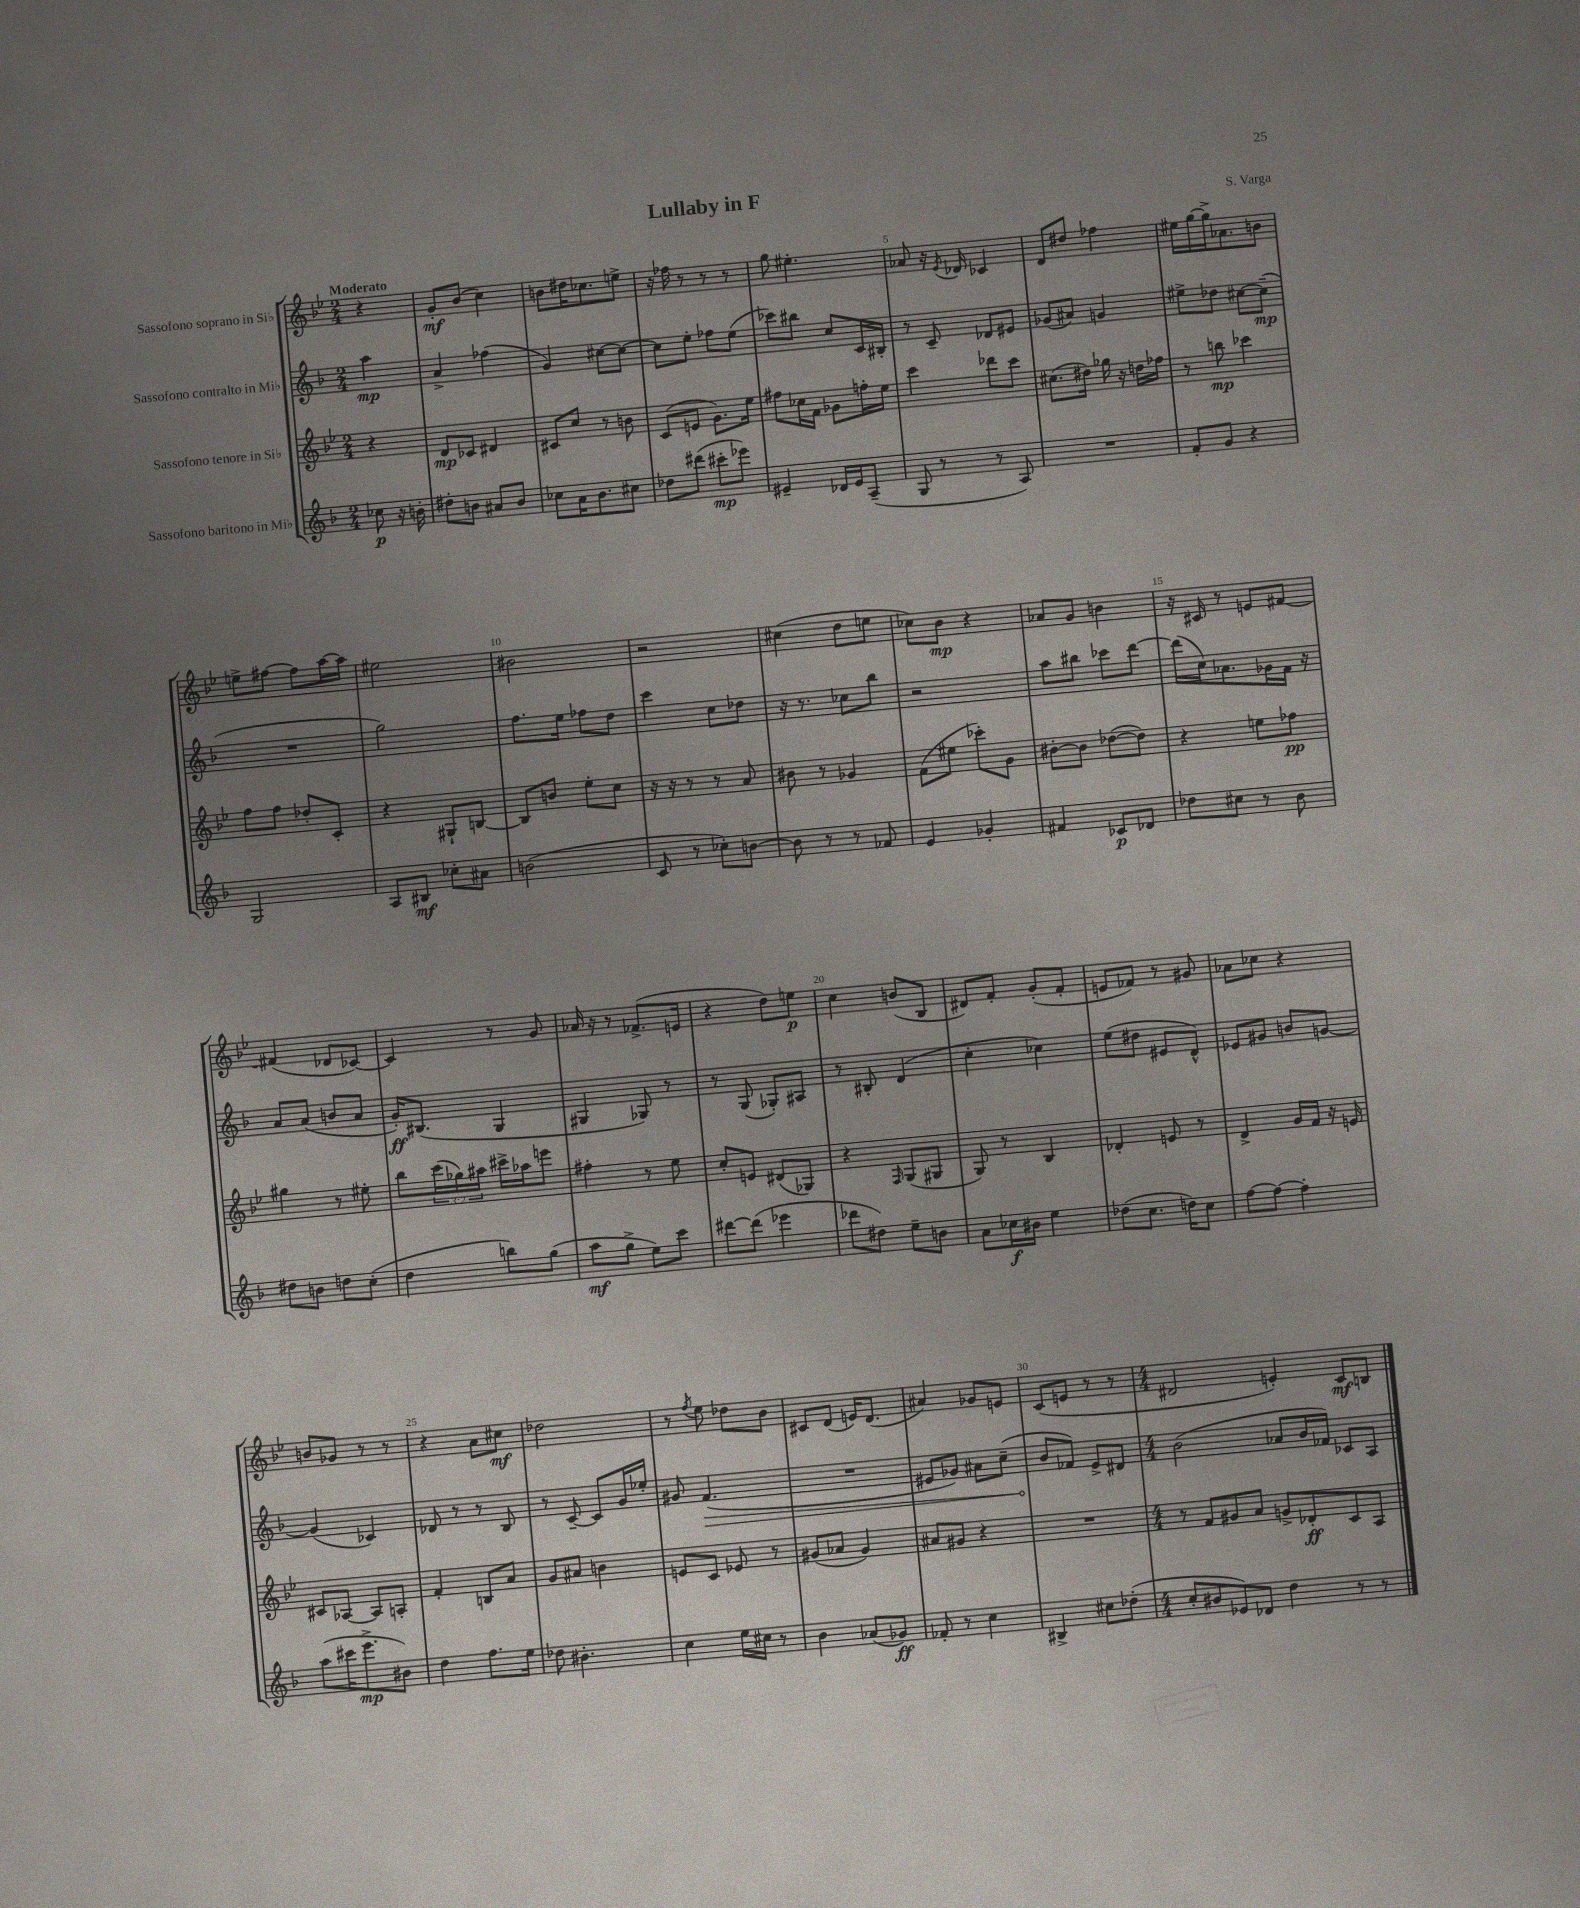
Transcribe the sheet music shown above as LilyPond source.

\header { title = "Lullaby in F" composer = "S. Varga" }
<<
\new StaffGroup <<
\new Staff = "s0" \with { instrumentName = "Sassofono soprano in Sib" } {
    \clef treble \key bes \major \numericTimeSignature \time 2/4 \partial 4 \tempo "Moderato"
    r4 |
    g'8-.\mf bes'8( c''4) |
    b'8 dis''16 ces''8. e''8-> |
    r16 fes''16 r8 r8 r8 |
    g''8 eis''4.-. |
    aes'8 r16 \acciaccatura { ees'8 } des'16 ces'4 |
    d'8 dis''8 fes''4 |
    eis''16 g''16~ g''16-> aes'8. b'8 |
    e''8-> fis''8~ fis''8 a''16~ a''16 |
    eis''2 |
    bis'2 |
    r2 |
    cis''4( d''8 e''8 |
    ces''8) bes'8\mp r4 |
    aes'8 g'8 b'4 |
    r16 cis'16 r8 e'8 fis'8~ |
    fis'4( des'8 ces'8~) |
    ces'4 r8 g'8 |
    aes'16 r16 r8 fes'8.->( e'16 |
    r4 d''8) e''8\p |
    c''4 b'8( bes8 |
    dis'8) f'8-. g'8-.( f'8-. |
    e'8 fes'8) r8 gis'8 |
    aes'8 ces''8 r4 |
    b'8 ges'8 r8 r8 |
    r4 a'8 cis''8\mf |
    des''2 |
    r8 \acciaccatura { f''8 } ees''8 des''8 bes'8 |
    cis'8 d'8( e'16) d'8.( |
    ais'4) ges'8 e'8 |
    c'8( e'8 r8 r8 |
    \numericTimeSignature \time 4/4 dis'2 e'4-.) c'8\mf b8 \bar "|." |
}
\new Staff = "s1" \with { instrumentName = "Sassofono contralto in Mib" } {
    \clef treble \key f \major \numericTimeSignature \time 2/4 \partial 4
    a''4\mp |
    a'4-> fes''4( |
    g'4) cis''8~ cis''8~ |
    cis''8 e''8-. fes''8 e''8( |
    ces'''8) bis''8 c''8 c'16 bis16-. |
    r8 c'8-- des'8 eis'8 |
    ges'8( ais'8) g'4 |
    eis''8-> des''8 cis''8~ cis''8--\mp( |
    R2 |
    g''2) |
    f''8. e''16 fes''8 d''8 |
    c'''4 c''8 des''8 |
    r16 r8. ces''8 bes''8 |
    r2 |
    a''8 bis''8 ces'''8 d'''8~ |
    d'''16( c''16) aes'8. ges'16 f'16 r16 |
    a'8 a'8( b'8 a'8 |
    g'16-.\ff) bis8.( g4 |
    gis4 ges8) r8 |
    r8 g8( ges8-.) ais8 |
    r8 bis8-. d'4( |
    c''4-. ces''4) |
    e''8( dis''8 eis'8 d'8-^) |
    ees'8 gis'8 b'8 g'8~ |
    g'4( ces'4) |
    des'8 r8 r8 bes8 |
    r8 c'8~-- c'8 g'16 ees''16-. |
    gis'8 \once \override Hairpin.circled-tip = ##t f'4.\>( |
    R2 |
    eis'8 ges'8) ais'8 c''8--( |
    bes'8\! fes'8) e'8-> dis'8 |
    \numericTimeSignature \time 4/4 bes'2( aes'8 bes'16 fes'16) ces'8 a8 \bar "|." |
}
\new Staff = "s2" \with { instrumentName = "Sassofono tenore in Sib" } {
    \clef treble \key bes \major \numericTimeSignature \time 2/4 \override Staff.TupletNumber.text = #tuplet-number::calc-fraction-text \partial 4
    r4 |
    d'8\mp ces'8 dis'4 |
    cis'8 c''8 r8 b'8 |
    c'8( e'8 g'8.) ees''16 |
    fis''8 ces''16 f'16 ges'8 f''16-. ees''16 |
    c'''4 des'''8 c'''8 |
    cis''8.( dis''16) ges''16 r16 d''16 fes''16 |
    r8 b''8\mp ces'''4 |
    f''8 f''8 des''8-. c'8-. |
    r4 gis8-! b8~ |
    b8 b'8 ees''8-. c''8 |
    r16 r16 r8 r8 a'8 |
    bis'8 r8 ges'4 |
    f'8( eis''8 ces'''8-.) g'8 |
    bis'8~-. bis'8 des''8~( des''8) |
    r4 e''8 fes''8\pp |
    gis''4 r8 eis''8-. |
    bes''8 \tuplet 3/2 { c'''16( ges''16) ais''16 } cis'''16-> aes''16 e'''8 |
    fis''4-. r8 ees''8 |
    c''8-. e'8 dis'8( ges8) |
    r4 \grace { f16 } g8( gis8 |
    g8) r8 bes4 |
    des'4-. e'8 r8 |
    d'4-> g'16 f'16 r16 e'16 |
    cis'8 aes8~ aes8 a8-. |
    f'4-. b8 a'8 |
    g'8 ais'8 b'4 |
    e'8 c'8 ees'8 r8 |
    gis'8( aes'8 gis'4) |
    ais'8 gis'8 r4 |
    R2 |
    \numericTimeSignature \time 4/4 r8 f'8 gis'8 a'8 g'8-> des'8-.\ff c'8 a8 \bar "|." |
}
\new Staff = "s3" \with { instrumentName = "Sassofono baritono in Mib" } {
    \clef treble \key f \major \numericTimeSignature \time 2/4 \partial 4
    ces''8\p r16 b'16-. |
    dis''8-. b'8 ais'8 b'8 |
    ces''8 a'16 bes'8. cis''8 |
    des''8 dis'''8( cis'''8-.\mp ees'''8) |
    eis'4-- des'16 eis'16 a8--( |
    g8 r8 r8 a8) |
    R2 |
    f'8-. g'8 r4 |
    g2 |
    a8 bis8\mf ces''8-. ais'8 |
    b'2( |
    c'8 r8 ces''8-.) b'8~ |
    b'8 r8 r8 fes'8 |
    e'4 ges'4-. |
    fis'4 ces'8\p des'8 |
    des''8 cis''8 r8 bes'8 |
    dis''8 b'8 d''8 c''8-.( |
    d''4 b''8) g''8( |
    a''8\mf g''8-> e''8) c'''8 |
    dis'''8~ dis'''8( ees'''4 |
    des'''8 dis''8) e''8-- b'8 |
    a'8 ces''16\f bis'16 e''4 |
    des''8( c''8. d''16) c''8 |
    f''8~ f''8~ f''4-. |
    a''8( cis'''16 e'''8.->\mp bis'8) |
    d''4 f''8. e''16 |
    des''8 bis'4.-. |
    c''4 e''16 cis''16 r8 |
    bes'4 aes'8( ges'8\ff) |
    fes'8-. r8 c''4 |
    bis4-> cis''8 des''8-.( |
    \numericTimeSignature \time 4/4 c''8-. bis'8 ees'8) des'8 d''4 r8 r8 \bar "|." |
}
>>
>>
\layout { \context { \Score \override BarNumber.break-visibility = ##(#f #t #t) barNumberVisibility = #(every-nth-bar-number-visible 5) } }
